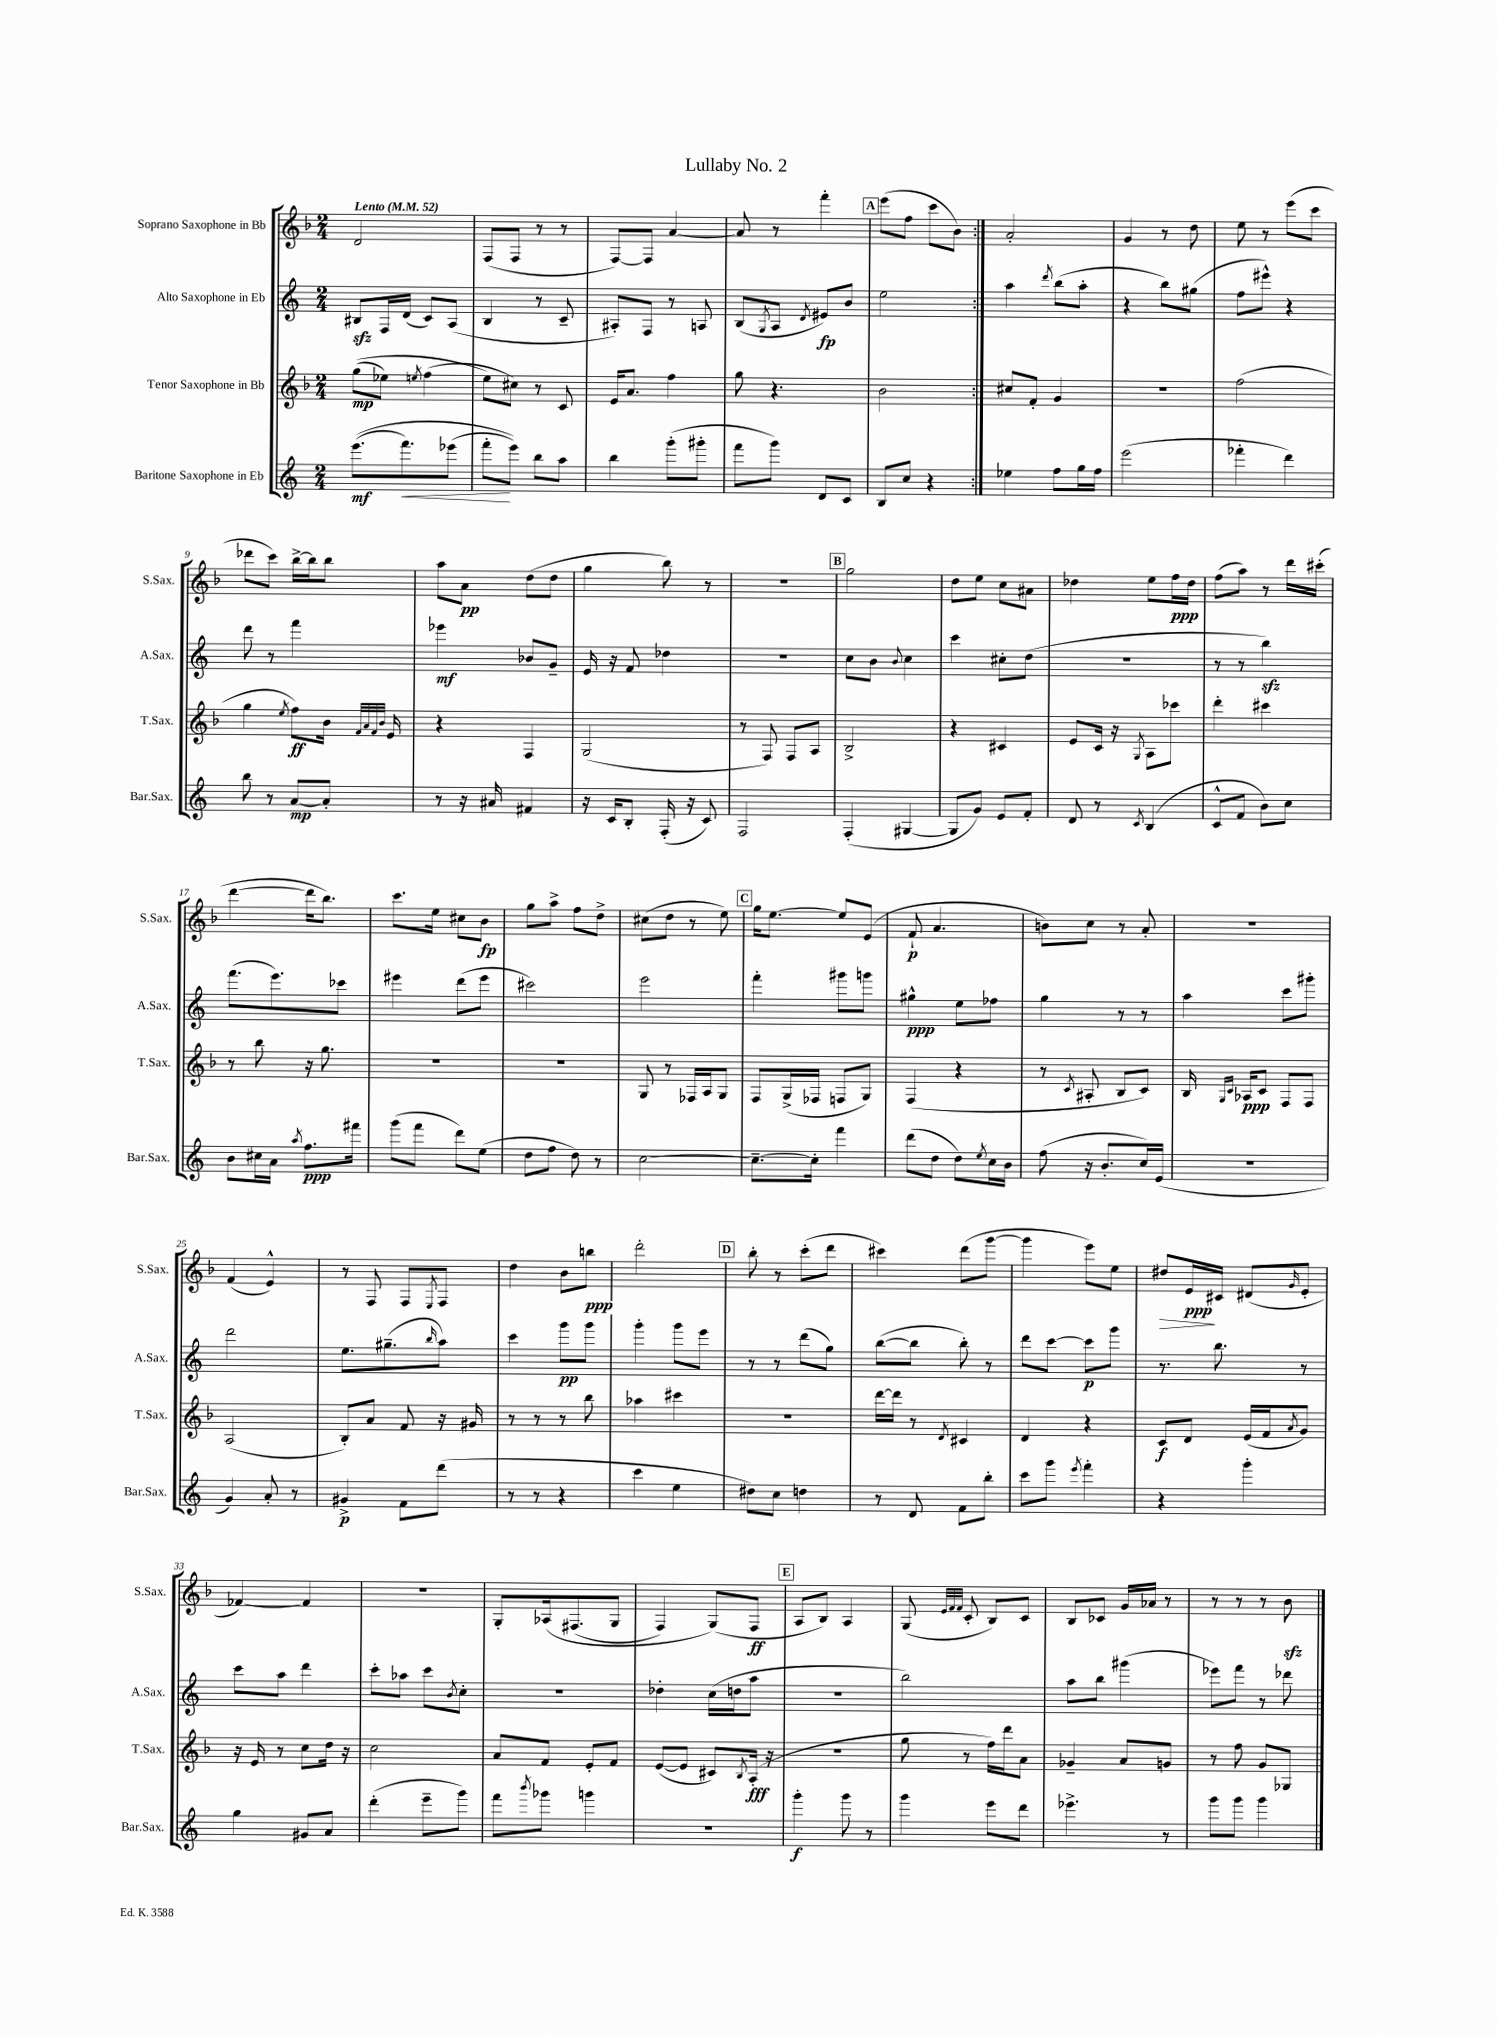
\header { title = "Lullaby No. 2" }
<<
\new StaffGroup <<
\new Staff = "s0" \with { instrumentName = "Soprano Saxophone in Bb" shortInstrumentName = "S.Sax." } {
    \clef treble \key f \major \numericTimeSignature \time 2/4 \tempo "Lento" 4 = 52
    \repeat volta 2 { d'2 |
    f8( f8 r8 r8 |
    f8~) f8 a'4~ |
    a'8 r8 f'''4-. |
    \mark \markup { \box "A" } e'''8( f''8 c'''8 bes'8) | }
    a'2-. |
    g'4 r8 d''8 |
    e''8 r8 e'''8( c'''8 |
    des'''8 c'''8) bes''16~-> bes''16 bes''8 |
    a''8 a'8\pp d''8( d''8 |
    g''4 bes''8) r8 |
    R2 |
    \mark \markup { \box "B" } g''2 |
    d''8 e''8 c''8 ais'8 |
    des''4 e''8 f''16\ppp des''16 |
    f''8( a''8) r8 d'''16 cis'''16-.( |
    d'''4~ d'''16 bes''8.) |
    c'''8. e''16 cis''8 bes'8\fp |
    g''8 a''8-> f''8 d''8-> |
    cis''8( d''8 r8 e''8) |
    \mark \markup { \box "C" } g''16 e''8.~ e''8 e'8( |
    f'8-!\p a'4. |
    b'8) c''8 r8 a'8-. |
    r2 |
    f'4( e'4-^) |
    r8 f8 f8 \acciaccatura { e8 } f8 |
    d''4 bes'8 b''8\ppp |
    d'''2-. |
    \mark \markup { \box "D" } bes''8-. r8 c'''8-.( d'''8 |
    cis'''4) d'''8( g'''8~ |
    g'''4 e'''8) e''8 |
    dis''8\> e'16\ppp\! cis'16 dis'8( \grace { g'16 } e'8-. |
    fes'4~) fes'4 |
    r2 |
    g8-. aes16\( fis8.( g8 |
    f4) g8(\) f8\ff |
    \mark \markup { \box "E" } a8 bes8) a4 |
    g8( \grace { e'32 f'32 f'32 } c'8-. bes8) c'8 |
    bes8 ces'8 g'16 aes'16 r8 |
    r8 r8 r8 bes'8\sfz \bar "|." |
}
\new Staff = "s1" \with { instrumentName = "Alto Saxophone in Eb" shortInstrumentName = "A.Sax." } {
    \clef treble \key c \major \numericTimeSignature \time 2/4
    \repeat volta 2 { bis8\sfz f16 d'16( c'8) a8( |
    b4 r8 c'8-- |
    ais8-.) f8 r8 a8 |
    b8( \acciaccatura { g8 } a8 \acciaccatura { d'8 } eis'8\fp) b'8 |
    \mark \markup { \box "A" } e''2 | }
    a''4 \acciaccatura { d'''8 } b''8( a''8-. |
    r4 b''8) gis''8( |
    f''8 eis'''8-^) r4 |
    d'''8 r8 f'''4 |
    ees'''4\mf bes'8 g'8-- |
    e'16 r16 f'8 des''4 |
    R2 |
    \mark \markup { \box "B" } c''8 b'8 \appoggiatura { b'8 } c''4 |
    c'''4 cis''8-. d''8( |
    r2 |
    r8 r8 b''4\sfz) |
    f'''8.( e'''8.) ces'''8 |
    eis'''4 d'''8( eis'''8 |
    cis'''2) |
    e'''2 |
    \mark \markup { \box "C" } f'''4-. gis'''8 g'''8 |
    gis''4-^\ppp e''8 fes''8 |
    g''4 r8 r8 |
    a''4 c'''8 gis'''8-. |
    d'''2 |
    e''8. gis''8.--( \grace { b''16 } a''8) |
    c'''4 g'''8\pp g'''8 |
    g'''4-. g'''8 e'''8 |
    \mark \markup { \box "D" } r8 r8 d'''8( g''8) |
    b''8~( b''8 b''8-.) r8 |
    d'''8 c'''8~ c'''8\p g'''8 |
    r8. b''8. r8 |
    c'''8 a''8 d'''4 |
    c'''8-. aes''8 c'''8 \acciaccatura { b'8 } c''8-. |
    R2 |
    des''4-. c''16( d''16 a''8 |
    \mark \markup { \box "E" } r2 |
    b''2) |
    a''8 b''8 gis'''4( |
    ees'''8) f'''8 r8 des'''8 \bar "|." |
}
\new Staff = "s2" \with { instrumentName = "Tenor Saxophone in Bb" shortInstrumentName = "T.Sax." } {
    \clef treble \key f \major \numericTimeSignature \time 2/4
    \repeat volta 2 { g''8\mp(\( ees''8) \acciaccatura { e''8 } f''4( |
    e''8\) cis''8) r8 c'8 |
    e'16 a'8. f''4 |
    g''8 r4. |
    \mark \markup { \box "A" } bes'2 | }
    cis''8 f'8-. g'4 |
    R2 |
    f''2( |
    g''4 \acciaccatura { e''8 } f''8\ff) bes'16 \grace { f'32 a'32 f'32 bes'32 } e'16 |
    r4 f4 |
    g2( |
    r8 f8) f8 a8 |
    \mark \markup { \box "B" } bes2-> |
    r4 cis'4 |
    e'8 c'16 r16 \acciaccatura { g8 } a8 ces'''8 |
    d'''4-. cis'''4 |
    r8 bes''8 r16 g''8. |
    R2 |
    R2 |
    g8 r8 fes16 a16 g8 |
    \mark \markup { \box "C" } f8 g16->( fes16 f8 g8) |
    f4( r4 |
    r8 \acciaccatura { c'8 } ais8-. bes8 c'8) |
    bes16 \grace { g16 c'16 } aes16\ppp c'8 f8 f8 |
    a2( |
    bes8-.) a'8 f'8 r16 gis'16 |
    r8 r8 r8 bes''8 |
    aes''4 cis'''4 |
    \mark \markup { \box "D" } r2 |
    d'''16~ d'''16 r8 \acciaccatura { d'8 } cis'4 |
    d'4 r4 |
    c'8\f d'8 e'16( f'16 \acciaccatura { a'8 } g'8) |
    r16 e'16 r8 c''8 d''16 r16 |
    c''2 |
    a'8 f'8 e'8-. f'8 |
    e'8~( e'8 cis'8) \acciaccatura { bes8 } a16-.\fff( r16 |
    \mark \markup { \box "E" } r2 |
    g''8 r8 f''16) d'''16 a'8 |
    ges'4-- a'8 g'8 |
    r8 f''8 g'8 ges8 \bar "|." |
}
\new Staff = "s3" \with { instrumentName = "Baritone Saxophone in Eb" shortInstrumentName = "Bar.Sax." } {
    \clef treble \key c \major \numericTimeSignature \time 2/4
    \repeat volta 2 { e'''8.\mf(\( f'''8.\<) ees'''8( |
    f'''8-.\! e'''8)\) b''8 a''8 |
    b''4 g'''8-.( gis'''8-. |
    f'''8 g'''8) d'8 c'8 |
    \mark \markup { \box "A" } b8 c''8 r4 | }
    ees''4 f''8 g''16 f''16 |
    e'''2( |
    fes'''4-. d'''4) |
    b''8 r8 a'8~\mp a'8-. |
    r8 r16 ais'16 fis'4 |
    r16 c'16 b8-. f16-.( r16 c'8) |
    f2 |
    \mark \markup { \box "B" } f4-.( gis4~ |
    gis8 g'8) e'8 f'8-. |
    d'8 r8 \acciaccatura { c'8 } b4( |
    c'8-^ f'8 b'8) c''8 |
    b'8 cis''16 a'16 \acciaccatura { a''8 } f''8.\ppp fis'''16 |
    g'''8( f'''8 d'''8) e''8( |
    d''8 f''8 d''8) r8 |
    c''2~ |
    \mark \markup { \box "C" } c''8.~-- c''16-. f'''4 |
    d'''8( d''8 d''8) \acciaccatura { e''8 } c''16 b'16 |
    f''8( r16 b'8.-. c''16) e'16( |
    R2 |
    g'4) a'8-. r8 |
    gis'4->\p f'8 d'''8( |
    r8 r8 r4 |
    c'''4 e''4 |
    \mark \markup { \box "D" } dis''8) c''8 d''4 |
    r8 d'8 f'8 b''8-. |
    c'''8 g'''8 \acciaccatura { e'''8 } f'''4-. |
    r4 g'''4-. |
    g''4 gis'8 a'8 |
    d'''4-.( e'''8-- g'''8) |
    f'''8 \acciaccatura { b'''8 } ges'''8 g'''4 |
    R2 |
    \mark \markup { \box "E" } g'''4-.\f g'''8 r8 |
    g'''4 e'''8 d'''8 |
    ees'''4.-> r8 |
    g'''8 g'''8 g'''4 \bar "|." |
}
>>
>>
